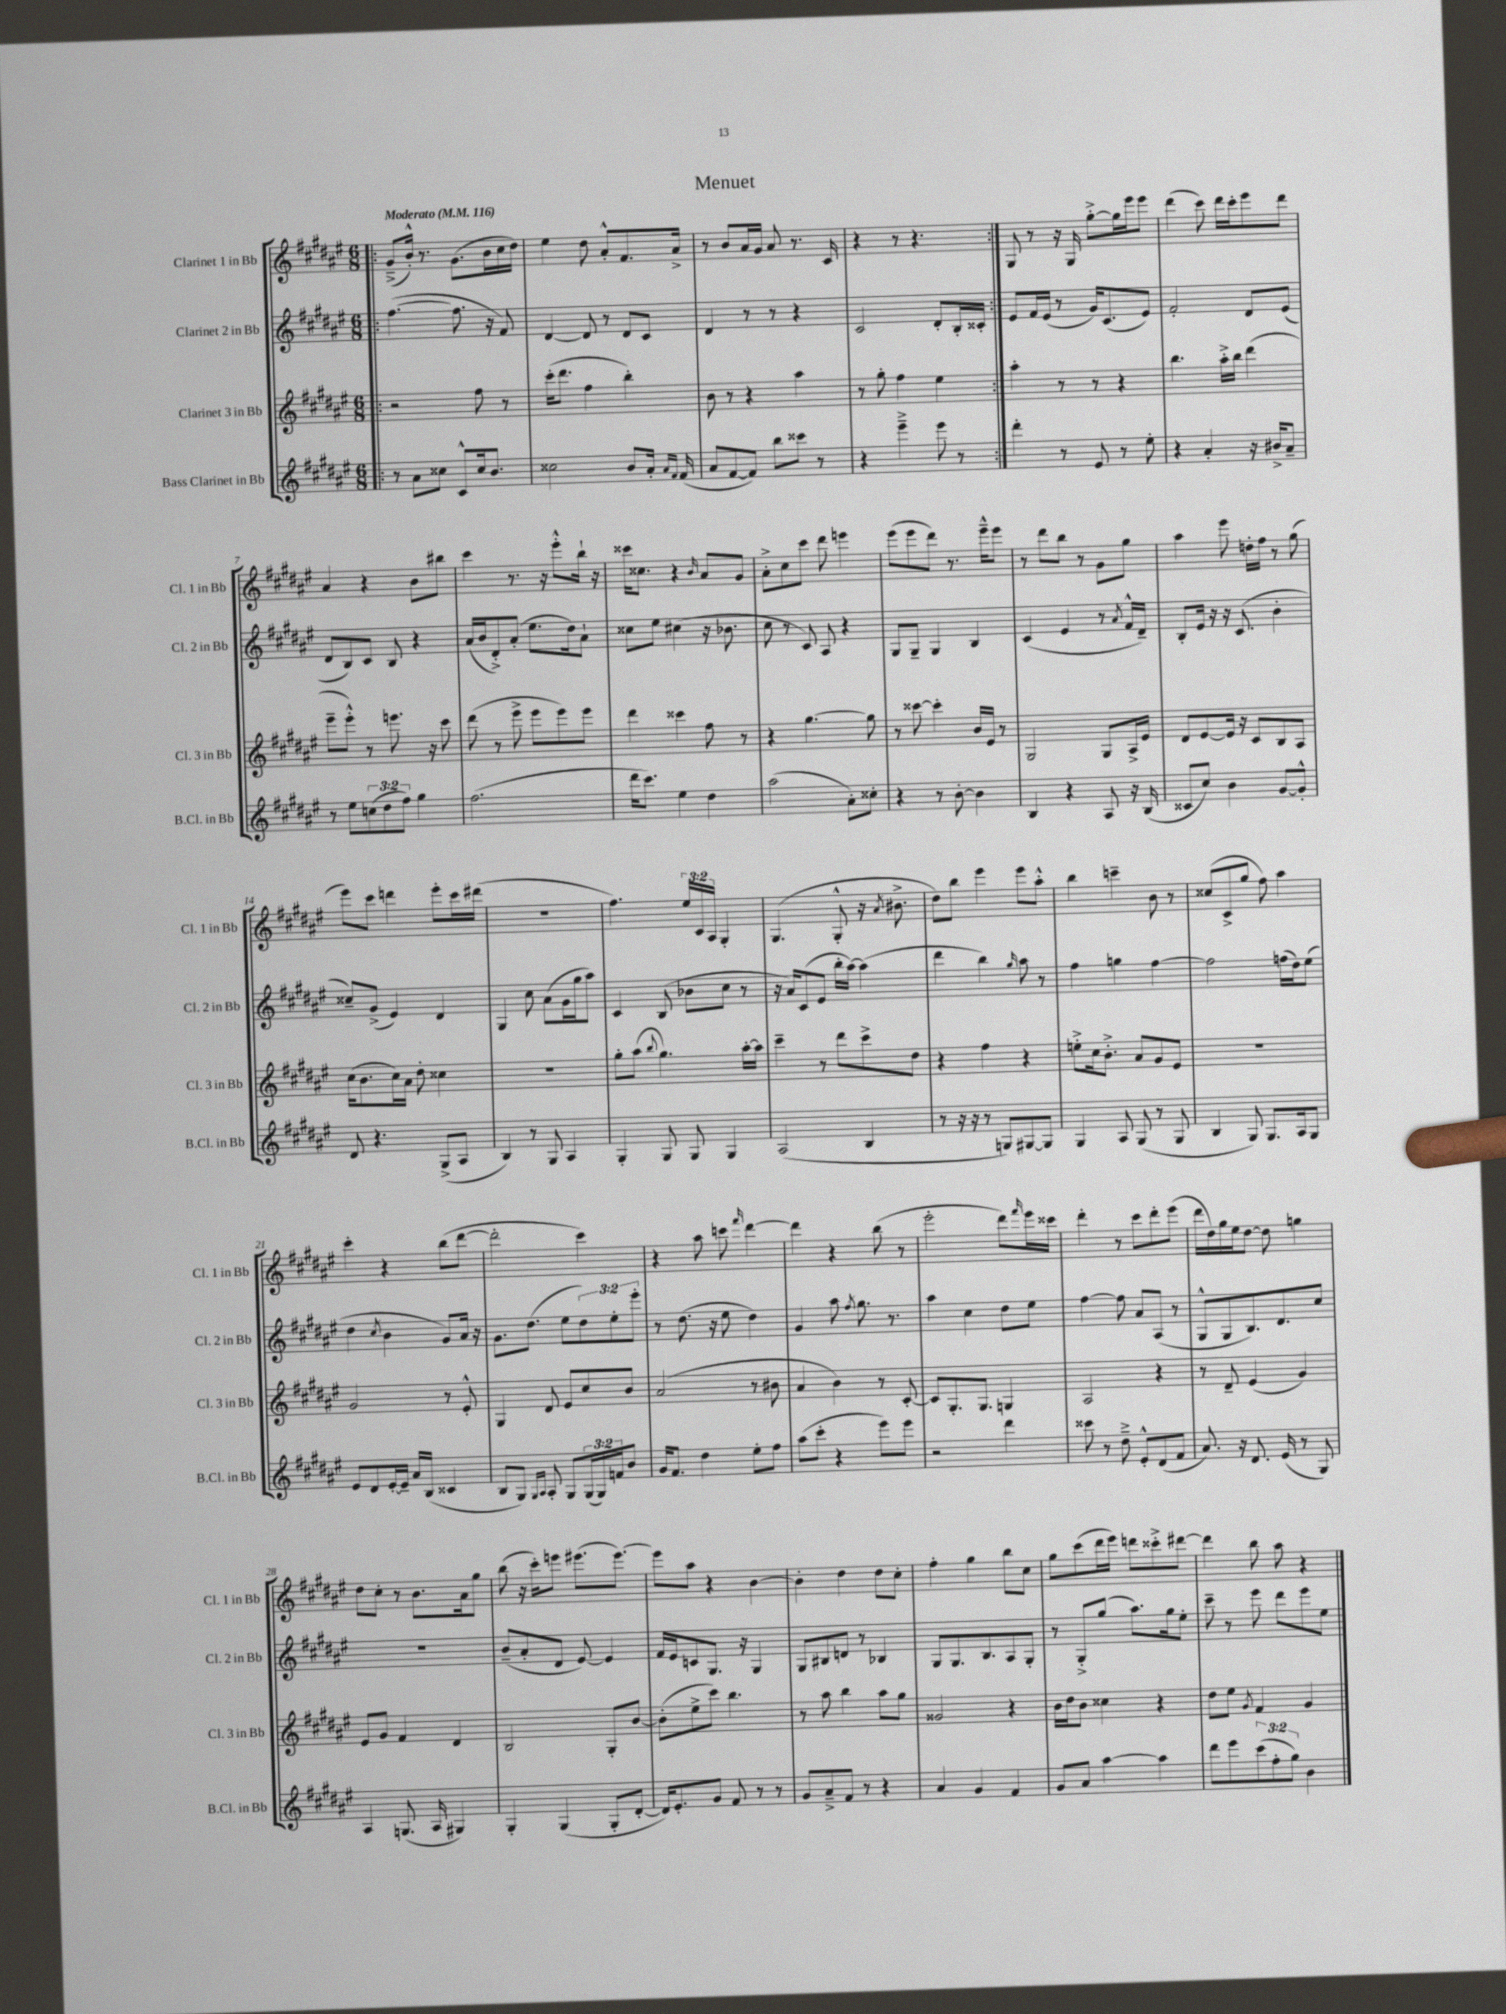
\header { title = "Menuet" }
<<
\new StaffGroup <<
\new Staff = "s0" \with { instrumentName = "Clarinet 1 in Bb" shortInstrumentName = "Cl. 1 in Bb" } {
    \clef treble \key fis \major \numericTimeSignature \time 6/8 \override Staff.TupletNumber.text = #tuplet-number::calc-fraction-text \tempo "Moderato" 4 = 116
    \repeat volta 2 { \bar ".|:" gis'8--->( b'16-.-^) r8. gis'8.( b'16 cis''16 dis''16) |
    eis''4 dis''8 ais'8-.-^ fis'8. ais'16-> |
    r8 b'8 ais'16 gis'16 ais'8 r8. cis'16 |
    r4 r8 r4. | }
    gis8 r8 r16 gis16 gis''8~-.-> gis''16 eis'''16 eis'''8 |
    dis'''4( cis'''8) dis'''16 cis'''16-. eis'''8 dis'''8 |
    ais'4 r4 b'8 bis''8 |
    cis'''4 r8. r16 eis'''8-.-^ b''16-! r16 |
    cisis'''16 cisis''8. r4 \grace { b'16 } ais'8 gis'8 |
    ais'8-.-> cis''8 cis'''8 dis'''8 e'''4 |
    eis'''8( eis'''8 dis'''8) r8. eis'''16---^ eis'''8 |
    r8 dis'''8 b''8 r8 gis'8 gis''8 |
    ais''4 eis'''8 d''16-. fis''16 r8 gis''8( |
    eis'''8) cis'''8 d'''4 eis'''8-. cis'''16 dis'''16( |
    R2. |
    fis''4.) \tuplet 3/2 { eis''16 cis'16 ais16 } gis4-. |
    gis4.( gis8-.-^ r16 \acciaccatura { ais'8 } bis'8.-> |
    dis''8) b''8 eis'''4 eis'''8 ais''8-.-^ |
    b''4 c'''4-- b'8 r8 |
    cisis''8( cis'8-> gis''8 fis''8) ais''4 |
    cis'''4-. r4 b''8( dis'''8~ |
    dis'''2-. cis'''4) |
    r4 ais''8 c'''8 \grace { fis'''16 } dis'''4~ |
    dis'''4 r4 b''8( r8 |
    eis'''2-. dis'''8) \grace { fis'''16 } eis'''16 cisis'''16 |
    dis'''4-. r8 cis'''8 dis'''8-. eis'''8( |
    dis'''16 dis''16) gis''16 eis''16 dis''8~ dis''8 g''4 |
    dis''8 cis''8-. r8 b'8. ais'16 gis''8 |
    b''8( r16 cis'''16-.) e'''8 eis'''8.( eis'''8.~) |
    eis'''8 ais''8 r4 b'4~ |
    b'4-. dis''4 dis''8 cis''8-. |
    fis''4-. gis''4 b''8 cis''8 |
    gis''8 cis'''8( dis'''16 eis'''16) d'''8 cisis'''8-.-> dis'''8~ |
    dis'''4 b''8 ais''8 r4 \bar "|." |
}
\new Staff = "s1" \with { instrumentName = "Clarinet 2 in Bb" shortInstrumentName = "Cl. 2 in Bb" } {
    \clef treble \key fis \major \numericTimeSignature \time 6/8 \override Staff.TupletNumber.text = #tuplet-number::calc-fraction-text
    \repeat volta 2 { \bar ".|:" fis''4.~( fis''8. r16 fis'8) |
    dis'4~ dis'8 r8 dis'8 cis'8 |
    dis'4 r8 r8 r4 |
    cis'2 dis'8-. b16-. cisis'16-. | }
    eis'8 fis'16 eis'16( r8 gis'16) cis'8.( eis'8) |
    fis'2-. dis'8 eis'8( |
    dis'8 b8) cis'8 b8 r4 |
    ais'16( b'16 dis'8-.->) ais'8-.( eis''8. dis''16) ais'8-! |
    cisis''8 eis''8 cis''4( r16 bes'8. |
    cis''8 r8 cis'8) ais8 r4 |
    gis8 gis8-- gis4 b4 |
    cis'4( eis'4 r8 \acciaccatura { ais'8 } fis'16-^ dis'16--) |
    b8-. eis'16 r16 r16 cis'8.( b'4-. |
    cisis''8--) gis'8->( eis'4) dis'4 |
    gis4 cis''8 ais'8( gis'16 gis''16 ais''8) |
    cis'4 b8( bes'8 cis''8 r8 |
    r16 ais'16) cis'8( eis'8 b''16-. ais''16~) ais''4( |
    dis'''4 b''4) \grace { gis''16 } ais''8 r8 |
    fis''4 g''4 fis''4~ |
    fis''2 f''16( dis''16) eis''8( |
    dis''4 \acciaccatura { cis''8 } b'4 gis'8) ais'16 r16 |
    gis'8. dis''8.( eis''8 \tuplet 3/2 { dis''8) eis''8-. eis'''8-. } |
    r8 dis''8.( r16 eis''8 dis''4) |
    gis'4 ais''8 \acciaccatura { fis''8 } gis''8. r8. |
    ais''4 cis''4 dis''8 eis''8 |
    fis''4~ fis''8 ais'8 ais8( r8 |
    gis8-^ gis8 b8.) dis'8. cis''8 |
    R2. |
    b'8--( ais'8-. dis'8 eis'8~) eis'4 |
    fis'16 eis'16 c'8 gis8. r16 gis4 |
    gis8 bis8 d'8 r8 bes4 |
    gis8 gis8. b8. ais8 gis8-. |
    r8 gis8-.-> gis''8( ais''8.) gis''16 eis''8-. |
    cis'''8-- r8 eis'''8 dis'''8 eis'''8 eis''8 \bar "|." |
}
\new Staff = "s2" \with { instrumentName = "Clarinet 3 in Bb" shortInstrumentName = "Cl. 3 in Bb" } {
    \clef treble \key fis \major \numericTimeSignature \time 6/8
    \repeat volta 2 { \bar ".|:" r2 fis''8 r8 |
    cis'''16-.( dis'''8. fis''4 b''4-.) |
    b'8 r8 r4 ais''4 |
    r8 gis''8-. fis''4 eis''4 | }
    ais''4-. r8 r8 r4 |
    b''4. ais''16-.-> b''16 dis'''4( |
    eis'''8-- eis'''8-.-^) r8 e'''8. r16 cis'''8 |
    dis'''8( r8 eis'''8-> eis'''8 eis'''8) eis'''8 |
    dis'''4 cisis'''4 fis''8 r8 |
    r4 gis''4.~ gis''8 |
    r8 cisis'''8~ cisis'''4-. b'16 eis'16 r8 |
    gis2 gis8 ais16-> eis'16 |
    dis'8 eis'8~ eis'16 r16 cis'8 b8 ais8 |
    cis''16( b'8. cis''16) ais'16 dis''8-. cisis''4 |
    R2. |
    gis''8-. ais''8( \appoggiatura { b''8 } gis''4.) ais''16~-. ais''16 |
    cis'''4-- r8 dis'''8 cis'''8-> dis''8 |
    r4 fis''4 r4 |
    e''8-.-> cis''16 b'8.-.-> ais'8 gis'8 eis'8 |
    r2. |
    gis'2 r8 eis'8-.-^ |
    gis4 dis'8 eis'8 cis''8 b'8 |
    ais'2( r8 bis'8 |
    ais'4 b'4) r8 cis'8~-. |
    cis'8 gis8.-. gis8. g4 |
    ais2 r4 |
    r8 dis'8-- eis'4( gis'4) |
    eis'8 gis'8 fis'4 dis'4 |
    b2 gis8-. b'8~ |
    b'8-.( eis''8-> cis'''8) b''4. |
    r8 ais''8 b''4 ais''8 gis''8 |
    gisis'2 r4 |
    b'16 dis''16 b'8 cisis''4 r4 |
    dis''8 eis''8 \acciaccatura { gis'8 } fis'4 gis'4 \bar "|." |
}
\new Staff = "s3" \with { instrumentName = "Bass Clarinet in Bb" shortInstrumentName = "B.Cl. in Bb" } {
    \clef treble \key fis \major \numericTimeSignature \time 6/8 \override Staff.TupletNumber.text = #tuplet-number::calc-fraction-text
    \repeat volta 2 { \bar ".|:" r8 ais'8 cisis''8 cis'8-^ cisis''16 b'8. |
    cisis''2 b'8 ais'16-. \grace { ais'16 fis'16 } fis'16( |
    ais'8 fis'8~ fis'8) b''8 cisis'''8 r8 |
    r4 eis'''4---> eis'''8 r8 | }
    dis'''4-. r8 eis'8 r8 eis''8-. |
    r4 ais'4-. r16 bis'16-> ais'8-- |
    r8 eis''8 \tuplet 3/2 { c''8( dis''8 fis''8) } gis''4 |
    fis''2.( |
    dis'''16 cis'''8.) eis''4 dis''4 |
    ais''2( ais'8-.) cisis''8-. |
    r4 r8 b'8~-. b'4 |
    b4 r4 ais8 r16 b16( |
    cisis'8 cis''8) b'4 gis'8~ gis'8-.-^ |
    dis'8 r4. gis8->( ais8 |
    b4) r8 gis8 ais4 |
    gis4-. gis8 gis8 gis4 |
    ais2( b4 |
    r8 r16 r16 r8 g8) gis8~ gis8 |
    gis4 ais8 gis8( r8 gis8 |
    b4 gis8) gis8. ais16 gis8 |
    eis'8 dis'8 eis'16~-. eis'16-- ais'16 b16( cisis'4 |
    b8 gis8) \grace { gis16 ais16 } ais8-. gis8 \tuplet 3/2 { gis16( gis16) f'16 } b'8 |
    gis'16 fis'8. dis''4 eis''8-. fis''8 |
    ais''8( cis'''8-. r4 eis'''8) eis'''8 |
    r2 dis'''4 |
    cisis'''8 r8 dis''8---> eis'8-.-^ dis'8( fis'8 |
    ais'8.) r16 dis'8. eis'16( r8 gis8) |
    ais4 g8.( ais16 gis4) |
    gis4-. gis4( gis8-. dis'8~-. |
    dis'16) eis'8.-. gis'8 fis'8 r8 r8 |
    gis'8 ais'8---> fis'8 r8 r4 |
    ais'4 gis'4 fis'4 |
    gis'8 ais'8 ais''4~ ais''4 |
    dis'''8 eis'''8 \tuplet 3/2 { cis'''8( fis''8-. gis''8) } b'4 \bar "|." |
}
>>
>>
